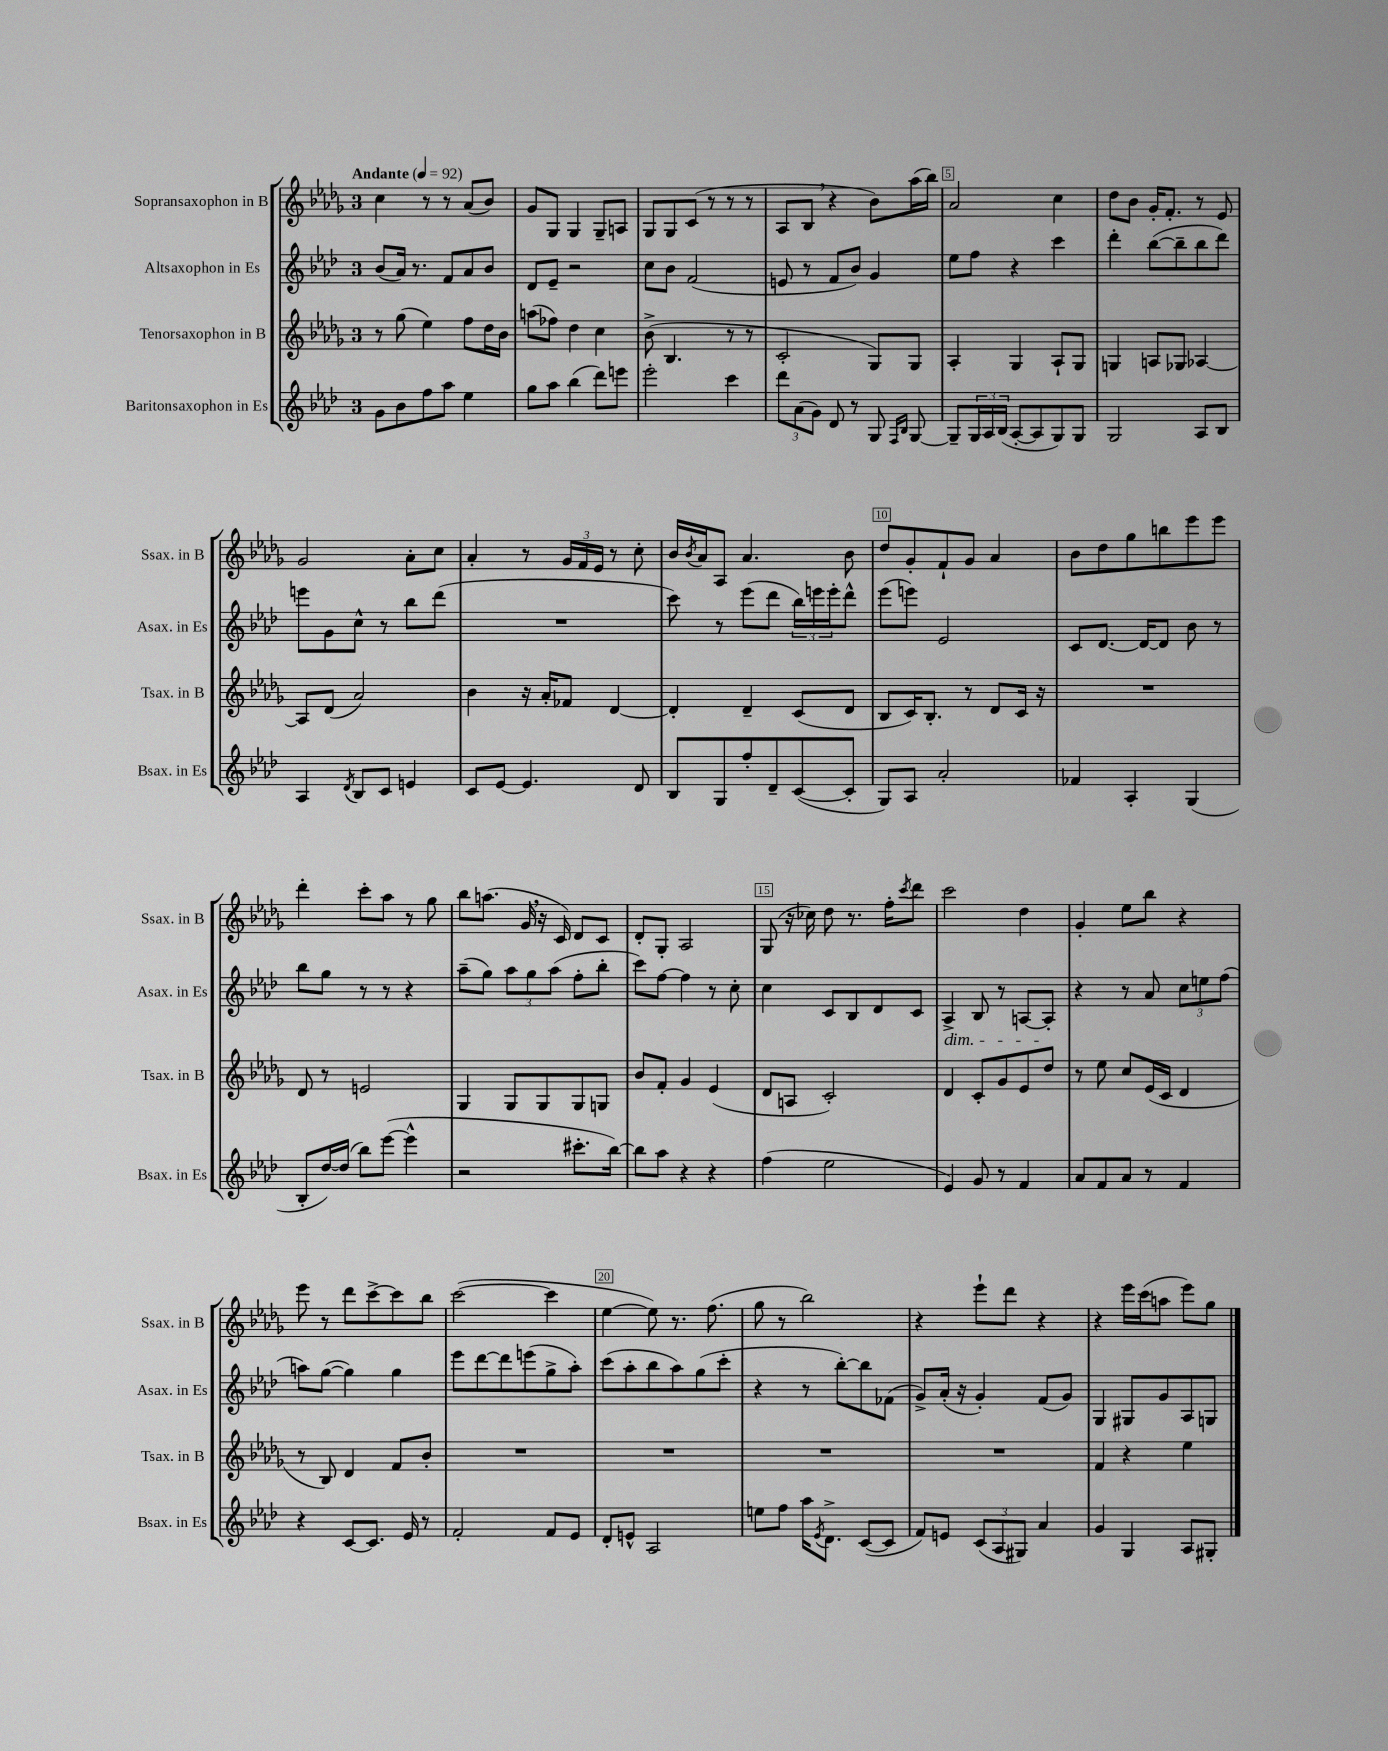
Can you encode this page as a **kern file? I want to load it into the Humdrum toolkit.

**kern	**kern	**kern	**kern
*staff4	*staff3	*staff2	*staff1
*clefG2	*clefG2	*clefG2	*clefG2
*k[b-e-a-d-]	*k[b-e-a-d-g-]	*k[b-e-a-d-]	*k[b-e-a-d-g-]
*M3/4	*M3/4	*M3/4	*M3/4
*MM92	*MM92	*MM92	*MM92
8g	8r	(8b-	4cc
8b-	(8gg-	16a-)	.
.	.	8.r	.
8ff	4ee-)	.	8r
8aa-	.	8f	8r
4ee-	8ff	8a-	(8a-
.	16dd-	8b-	8b-)
.	16b-	.	.
=	=	=	=
8gg	(8aa	8d-	8g-
8aa-	8ff-)	8e-~	8G-
(4bb-	4dd-	2r	4G-
8ddd-)	4cc	.	8G-~
8eee	.	.	8A
=	=	=	=
2eee-'	(8b-^	8cc	8G-
.	4.B-	8b-	8G-
.	.	(2f	(8c
.	.	.	8r
4ccc	8r	.	8r
.	8r	.	8r
=	=	=	=
12ddd-	2c'	8e	8A-
(12a-	.	.	.
.	.	8r	8B-
12g)	.	.	.
8d-	.	8f	4r
8r	.	8b-)	.
8G	8G-)	4g	8b-)
16qqF	.	.	.
16qqB-	.	.	.
[8G	8G-	.	(16aa-
.	.	.	16bb-)
=	=	=	=
8G~]	4A-'	8ee-	2a-
24G	.	8ff	.
24A-	.	.	.
(24B-	.	.	.
[8A-'	4G-	4r	.
8A-]	.	.	.
8G)	8A-`	4ccc	4cc
8G	8G-	.	.
=	=	=	=
2G	4G	4ddd-'	8dd-
.	.	.	8b-
.	8A	([8bb-	16g-'
.	.	.	8.f'
.	8G-	8bb-~]	.
8A-	[4A-	8bb-	8r
8B-	.	8ddd-)	8e-
=	=	=	=
4A-	8A-]	8eee	2g-
.	(8d-	8g	.
8qd-	.	.	.
8B-	2a-)	8cc^^	.
8c	.	8r	.
4e	.	8bb-	8a-'
.	.	(8ddd-	8cc
=	=	=	=
8c	4b-	2.r	4a-'
[8e-	.	.	.
4.e-]	16r	.	8r
.	16a-'	.	.
.	8f-	.	24g-
.	.	.	24f
.	.	.	24e-
.	[4d-	.	8r
8d-	.	.	8cc'
=	=	=	=
8B-	4d-']	8ccc)	16b-
.	.	.	8qb-
.	.	.	16a-
8G	.	8r	8A-
8ff'	4d-~	(8eee-	4.a-
8d-~	.	8ddd-	.
([8c	(8c	24bb-)	.
.	.	24eee	.
.	.	24eee'	.
8c']	8d-	8ddd-^^	8b-
=	=	=	=
8G)	8B-	(8eee-	8dd-
8A-	16c)	8eee)	8g-'
.	8.B-'	.	.
2a-'	.	2e-	8f`
.	8r	.	8g-
.	8d-	.	4a-
.	16c	.	.
.	16r	.	.
=	=	=	=
4f-	2.r	8c	8b-
.	.	[8.d-	8dd-
4A-'	.	.	8gg-
.	.	16d-_	.
.	.	8d-]	8bb
(4G	.	8b-	8eee-
.	.	8r	8eee-
=	=	=	=
8B-'	8d-	8bb-	4ddd-'
[16dd-)	8r	8gg	.
(16dd-]	.	.	.
8bb-)	2e	8r	8ccc'
([8eee-	.	8r	8aa-
4eee-^^]	.	4r	8r
.	.	.	8gg-
=	=	=	=
2r	4G-	(8aa-~	8bb-
.	.	8gg)	(8.aa
.	8G-	12aa-	.
.	.	.	16g-
.	.	12gg	.
.	8G-	.	16r
.	.	(12aa-	.
.	.	.	16c)
8.ccc#'	8G-	8ff'	8d-
.	8G	8bb-'	8c
[16bb-)	.	.	.
=	=	=	=
8bb-]	8b-	8ccc)	8d-'
8aa-	8f'	[8ff	8G-'
4r	4g-	4ff]	2A-
4r	(4e-	8r	.
.	.	8cc'	.
=	=	=	=
(4ff	8d-	4cc	(8G-
.	8A	.	16r
.	.	.	16cc-)
2ee-	2c')	8c	8dd-
.	.	8B-	8.r
.	.	8d-	.
.	.	.	16ff'
.	.	.	8qccc
.	.	8c	8ddd-
=	=	=	=
4e-)	4d-	4A-^	2ccc
8g	8c'	8B-	.
8r	8g-	8r	.
4f	8e-	[8A	4dd-
.	8dd-	8A']	.
=	=	=	=
8a-	8r	4r	4g-'
8f	8ee-	.	.
8a-	8cc	8r	8ee-
8r	(16e-	8a-	8bb-
.	16c	.	.
4f	4d-	12cc	4r
.	.	12ee	.
.	.	(12ff	.
=	=	=	=
4r	8r	8aa)	8eee-
.	8B-)	([8gg	8r
[8c	4d-	4gg])	8ddd-
8.c]	.	.	[8ccc^
.	8f	4gg	8ccc]
16e-	.	.	.
8r	8b-'	.	8bb-
=	=	=	=
2f'	2.r	8eee-	([2ccc
.	.	[8ddd-	.
.	.	8ddd-]	.
.	.	(8eee	.
8f	.	8gg^	4ccc]
8e-	.	8aa-')	.
=	=	=	=
8d-'	2.r	(8ccc	[4ee-
8e^^	.	8aa-'	.
2A-	.	8bb-	8ee-])
.	.	8aa-)	8.r
.	.	(8gg	.
.	.	.	(8.ff
.	.	8ccc'	.
=	=	=	=
8ee	2.r	4r	8gg-
8ff	.	.	8r
16aa-	.	8r	2bb-)
8qe-	.	.	.
8.d-^	.	.	.
.	.	[8bb-')	.
([8c	.	8bb-]	.
8c]	.	(8f-	.
=	=	=	=
8f)	2.r	8g^)	4r
8e	.	(16a-'	.
.	.	16r	.
(12c	.	4g')	8eee-`
12A-	.	.	.
.	.	.	8ddd-
12G#)	.	.	.
4a-	.	(8f	4r
.	.	8g)	.
=	=	=	=
4g	4f	4G	4r
4G	4r	8G#	16eee-
.	.	.	(16ccc
.	.	8g	8aa
8A-	4ee-	8A-	8eee-)
8G#'	.	8G	8gg-
==	==	==	==
*-	*-	*-	*-
